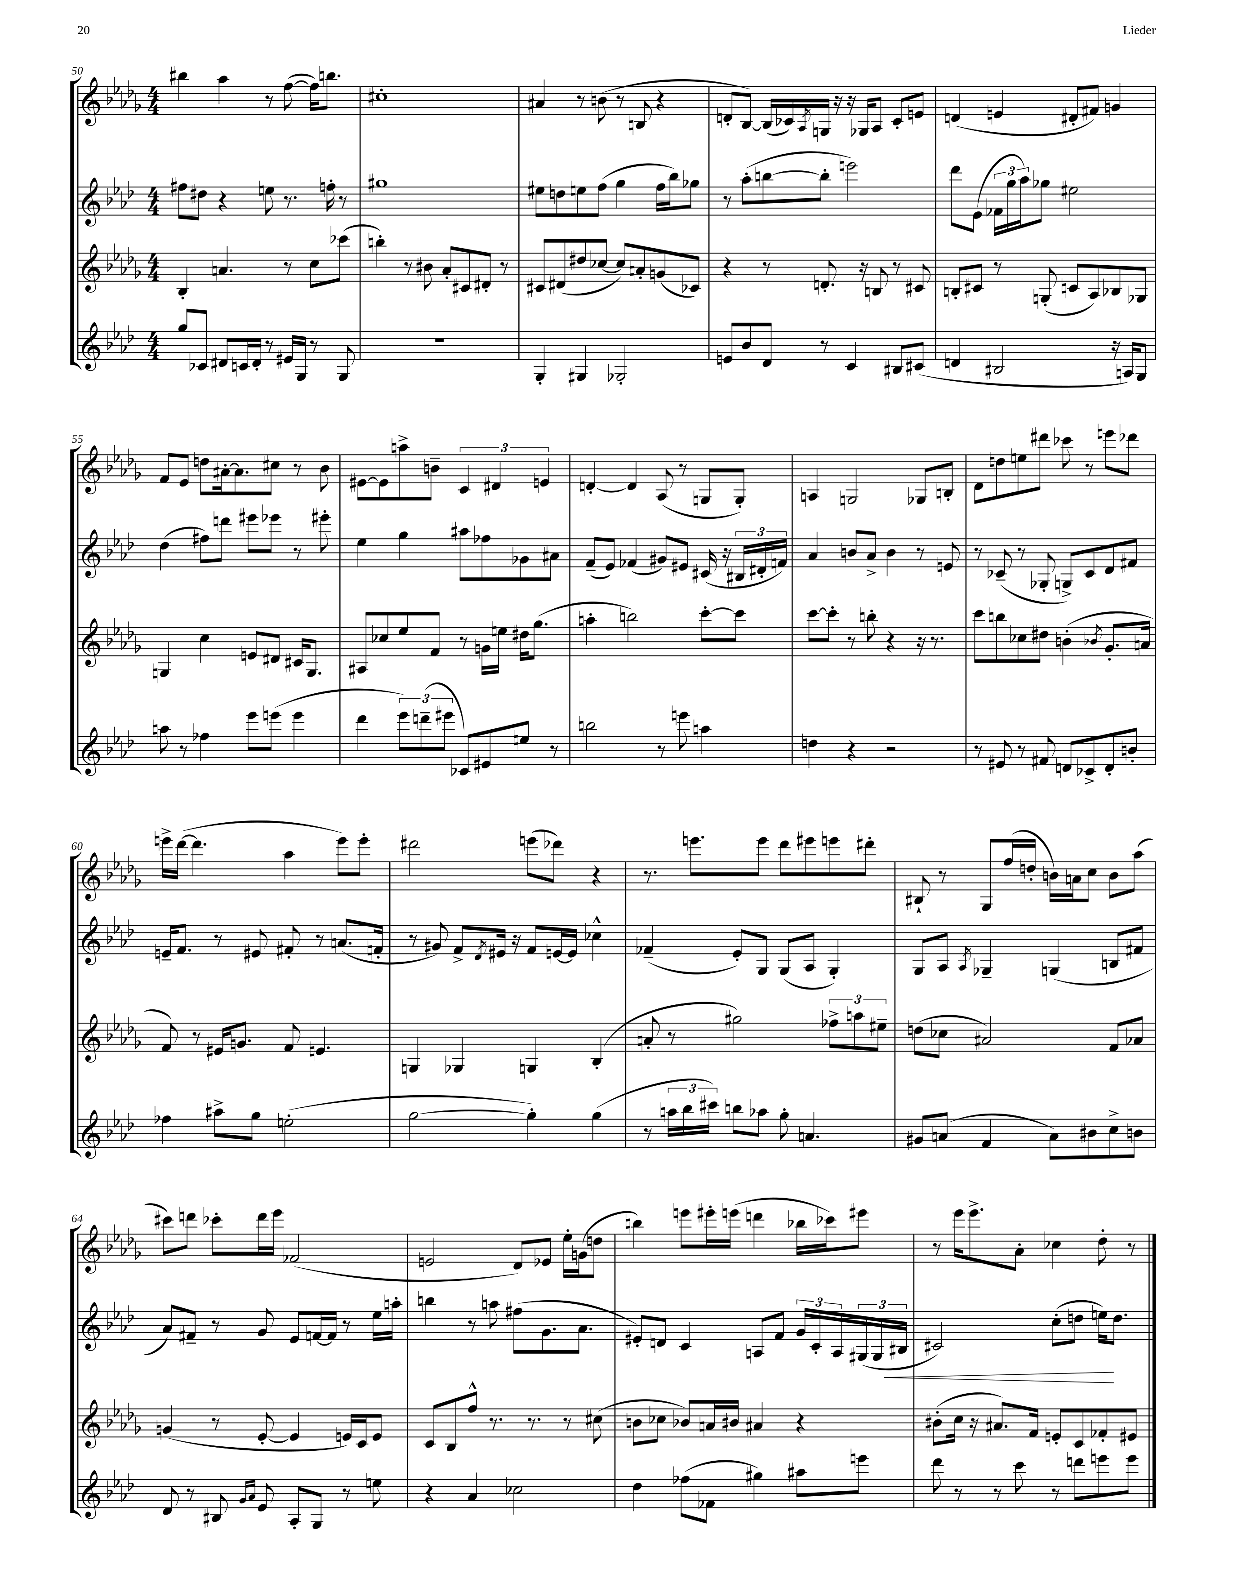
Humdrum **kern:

**kern	**kern	**kern	**kern
*staff4	*staff3	*staff2	*staff1
*clefG2	*clefG2	*clefG2	*clefG2
*k[b-e-a-d-]	*k[b-e-a-d-g-]	*k[b-e-a-d-]	*k[b-e-a-d-g-]
*M4/4	*M4/4	*M4/4	*M4/4
8gg/L	4B-'/	8ff#\L	4bb#\
8c-/J	.	8dd#\J	.
8d#/L	4.a/	4r	4aa-\
16c/L	.	.	.
16d#'/JJ	.	.	.
8r	.	8ee\	8r
16e#/LL	8r	8.r	([8ff\
16G/JJ	.	.	.
8r	8cc\L	.	16ff\]LK)
.	.	16ff'\	8.bb\J
8G/	(8ccc-\J	8r	.
=	=	=	=
1r	4bb'\)	1gg#	1cc#'
.	8r	.	.
.	8b#\	.	.
.	8a-'/L	.	.
.	8c#/	.	.
.	8d#'/J	.	.
.	8r	.	.
=	=	=	=
4G'/	8c#/L	8ee#\L	4a#/
.	(8d#/	8dd\	.
4G#/	8dd#/	8ee\	8r
.	[8cc-/J	(8ff\J	(8b\
2G-'/	8cc-/]L)	4gg\	8r
.	8a'/	.	8B/
.	(8g/	16ff\LL	4r
.	.	16bb-\J)	.
.	8c-/J)	8gg-\J	.
=	=	=	=
8e/L	4r	8r	8d'/L
8b-/	.	(8aa-'\L	[8B-/J)
8d-/J	8r	[8bb\	(16B-/]LL
.	.	.	16c-/)
.	.	.	8qA-/
8r	8.d'/	8bb'\]J	16G/JJ
.	.	.	16r
4c/	.	2eee\)	16r
.	16r	.	16G-/LK
.	8B/	.	8A-/J
8B#/L	8r	.	8c-'/L
(8c#/J	8c#/	.	8e/J
=	=	=	=
4d/	8B'/L	8ddd-\L	(4d/
.	8c#/J	(8e-\J	.
2B#/	8r	24f-\LL	4e/
.	.	24gg\	.
.	.	24aa-\J)	.
.	(8G'/	8gg-\J	.
.	8c/L	2ee#\	8d#'/L
.	8A-/)	.	8f#/J)
16r	8B-/	.	4g/
16A/LK)	.	.	.
8G/J	8G-/J	.	.
=	=	=	=
8aa\	4G/	(4dd-\	8f/L
8r	.	.	8e-/J
4ff-\	4cc\	8ff#\L)	8dd\L
.	.	8ddd\J	[16a#'\k
.	.	.	8.a#\]
8eee-\L	8e/L	8eee#\L	.
(8eee\J	8d#/J	8eee-\J	8cc#\J
4eee\	16c#/LK	8r	8r
.	8.G/J	.	.
.	.	8eee#'\	8b-\
=	=	=	=
4ddd-\	8A#/L	4ee-\	[8e#\L
.	8cc-/	.	8e#\]
12eee-\L)	8ee-/	4gg\	8aa^\
(12ddd~\	.	.	.
.	8f/J	.	8b~\J
12eee#\J	.	.	.
8c-/L)	8r	8aa#\L	6c/
8e#/	16g\LL	8ff-\	.
.	.	.	6d#/
.	16ee\JJ	.	.
8ee/J	16dd#\LK	8g-\	.
.	(8.gg-\J	.	.
.	.	.	6e/
8r	.	8a#\J	.
=	=	=	=
2bb\	4aa'\	(8f~/L	[4d'/
.	.	8e-/J)	.
.	2bb\)	(4f-/	4d/]
8r	.	8g#/L)	(8A-/
8eee\	.	8e#/J	8r
4aa\	[8ccc'\L	(16c#/	8G/L
.	.	16r	.
.	8ccc\]J	24B#/LL	8G'/J)
.	.	24d#'/	.
.	.	24f/JJ)	.
=	=	=	=
4dd\	[8ccc\L	4a-/	4A/
.	8ccc'\]J	.	.
4r	8r	8b/L	2G/
.	8bb'\	8a-^/J	.
2r	4r	4b\	.
.	16r	8r	8G-/L
.	8.r	.	.
.	.	8e/	8B'/J
=	=	=	=
8r	8ccc\L	8r	8d-\L
8e#/	8bb\	(8c-~/	8dd\
8r	8cc-\	8r	8ee\
8f#/	8dd#\J	8G-'/	8ddd#\J
8d/L	(4b'\	8G^/L)	8ccc-\
8c-^/	.	8c-/	8r
.	8qb-/	.	.
8d'/	8.g-'/L	8d-/	8eee\L
8b'/J	.	8f#/J	8ddd-\J
.	16a/Jk	.	.
=	=	=	=
4ff-\	8f/)	16e~/LK	16eee^\LL
.	.	8.f/J	([16ddd-\JJ
.	8r	.	4.ddd-\]
8aa#^\L	16e#/LK	8r	.
.	8.g/J	.	.
8gg\J	.	8e#/	.
(2ee'\	8f/	8f#'/	4aa-\
.	4.e/	8r	.
.	.	(8.a/L	8eee\L)
.	.	.	8eee'\J
.	.	16f'/Jk	.
=	=	=	=
[2gg\	4G/	8r	2ddd#\
.	.	8g#/)	.
.	4G-/	8f^/L	.
.	.	8qd-/	.
.	.	16e#/Jk	.
.	.	16r	.
4gg'\])	4G/	8f/L	(8eee\L
.	.	[16e/L	8ddd-\J)
.	.	16e/]JJ	.
(4gg\	(4B-'/	4cc-^^\	4r
=	=	=	=
8r	8a'/	(4f-~/	8.r
24aa\LL	8r	.	.
24bb-\	.	.	.
.	.	.	8.eee\L
24ccc#\JJ)	.	.	.
8bb\L	2gg#\)	8e-'/L)	.
8aa-\J	.	8G/J	8eee\J
8gg'\	.	(8G/L	8ddd-\L
4.a/	.	8A-/J	8eee#\
.	12ff-^\L	4G'/)	8eee\
.	12aa\	.	.
.	.	.	8ddd#'\J
.	12ee#~\J	.	.
=	=	=	=
8g#/L	(8dd\L	8G/L	8B#`/
(8a/J	8cc-\J	8A-/J	8r
.	.	8qA-/	.
4f/	2a#/)	4G-~/	8G-/L
.	.	.	(16ff/L
.	.	.	16dd'/JJ
8a\L)	.	(4G/	16b\LL)
.	.	.	16a\J
8b#\	.	.	8cc\J
8cc^\	8f/L	8B/L	8b\L
8b\J	8a-/J	8f#/J	(8aa-\J
=	=	=	=
8d-/	(4g/	8a-/L)	8ccc#\L)
8r	.	8f#~/J	8ddd\J
8B#/	8r	8r	8ccc-'\L
16qqg/LL	.	.	.
16qqa-/JJ	.	.	.
8e-/	[8e-'/	8g/	16ddd\L
.	.	.	16eee-\JJ
8A-'/L	4e-/]	8e-/L	(2f-/
8G/J	.	[16f/L	.
.	.	16f/]JJ	.
8r	16e/LL)	8r	.
.	16c/J	.	.
8ee\	8e/J	16ee-\LL	.
.	.	16aa'\JJ	.
=	=	=	=
4r	8c/L	4bb\	2e/
.	8B-/	.	.
4a-/	8ff^^/J	8r	.
.	8.r	8aa\	.
2cc-\	.	(8ff#\L	8d-/L)
.	8.r	.	.
.	.	8.g\	8e-/J
.	8r	.	16ee-'\LL
.	.	8.a-\J	(16g\J
.	(8cc#\	.	8dd\J
=	=	=	=
4dd-\	8b\L	8e#'/L)	4bb\)
.	8cc-\J	8d/J	.
(8ff-\L	8b-/L)	4c/	8eee\L
8f-\J	16a/L	.	16eee#'\L
.	16b#/JJ	.	(16eee\JJ
4gg#\)	4a#/	8A/L	4ddd\
.	.	8f/J	.
8aa#\L	4r	24g/LL	16bb-\LL
.	.	24c'/	.
.	.	.	16ccc-\J)
.	.	24A/	.
8eee\J	.	(24G#/	8eee#\J
.	.	24G#/	.
.	.	24B#/JJ	.
=	=	=	=
8ddd-\	(8b#'\L	2c#/)	8r
8r	16cc\Jk	.	16eee-\LK
.	16r	.	8.eee-^\
8r	8.a#/L)	.	.
8ccc\	.	.	8a-'\J
.	16f/Jk	.	.
8r	8e'/L	(8cc'\L	4cc-\
8ddd\L	8c/	8dd\J	.
8eee\	8f-'/	16ee\LK)	8dd-'\
.	.	8.dd\J	.
8eee\J	8e#/J	.	8r
==	==	==	==
*-	*-	*-	*-
